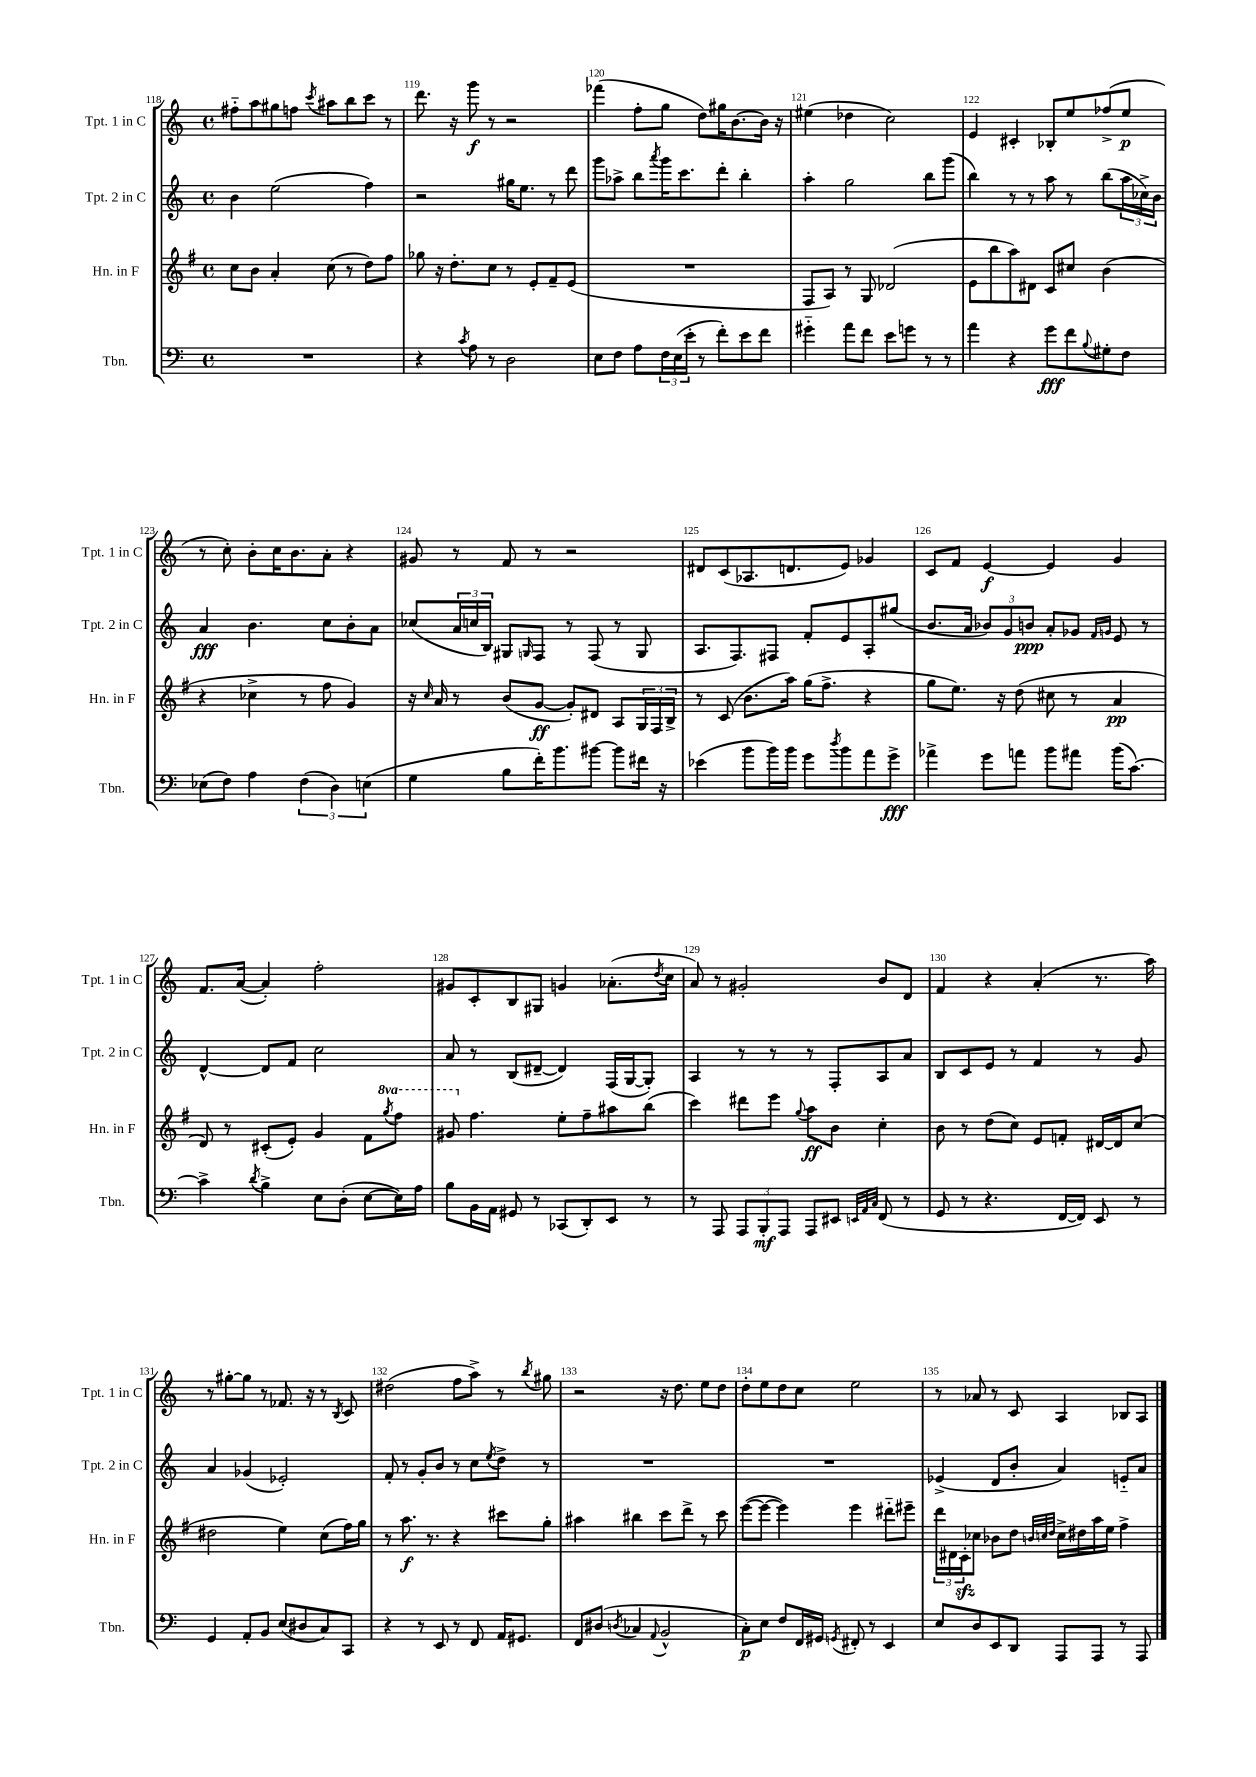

**kern	**kern	**kern	**kern
*staff4	*staff3	*staff2	*staff1
*clefF4	*clefG2	*clefG2	*clefG2
*k[]	*k[f#]	*k[]	*k[]
*M4/4	*M4/4	*M4/4	*M4/4
*met(c)	*met(c)	*met(c)	*met(c)
1r	8cc\L	4b\	8ff#'~\L
.	8b\J	.	8aa\
.	4a'/	(2ee\	8gg#\
.	.	.	8ff\J
.	.	.	8qccc/
.	(8cc\	.	8aa#\L
.	8r	.	8bb\
.	8dd\L)	4ff\)	8ccc\J
.	8ff#\J	.	8r
=	=	=	=
4r	8gg-\	2r	8.ddd\
.	16r	.	.
.	8.dd'\L	.	16r
8qc/	.	.	.
8A\	.	.	8ggg\
8r	8cc\J	.	8r
2D\	8r	16gg#\LK	2r
.	.	8.ee\J	.
.	8e'/L	.	.
.	8f#~/	8r	.
.	(8e/J	8ddd\	.
=	=	=	=
8E\L	1r	8ggg\L	(4fff-\
8F\J	.	8aa-^\J	.
8A\L	.	8bb\L	8ff'\L
.	.	8qaaa/	.
24F\L	.	16ggg\K	8gg\J
(24E\	.	.	.
.	.	8.ccc\	.
24e'\JJ	.	.	.
8r	.	.	8dd\L)
8f'\L)	.	8ddd'\J	16gg#\K
.	.	.	[8.b\
8e\	.	4bb'\	.
8f\J	.	.	16b\]Jk
.	.	.	16r
=	=	=	=
4g#'~\	8F#/L	4aa'\	(4ee#\
.	8A/J)	.	.
8a\L	8r	2gg\	4dd-\
8f\J	8G/	.	.
8e\L	(2d-/	.	2cc\)
8g\J	.	.	.
8r	.	8bb\L	.
8r	.	(8ggg\J	.
=	=	=	=
4a\	8e\L	4bb\)	4e/
.	8bb\	.	.
4r	8aa\)	8r	4c#'/
.	8d#\J	8r	.
8g\L	8c/L	8aa\	8B-'/L
8f\	8cc#/J	8r	8ee/
8qqB/	.	.	.
8G#'\	(4b\	(8bb\L	(8ff-^/
8F\J	.	24aa\L	8ee/J
.	.	24cc-^\)	.
.	.	24b\JJ	.
=	=	=	=
(8E-\L	4r	4a/	8r
8F\J)	.	.	8cc'\)
4A\	4cc-^\	4.b\	8b'\L
.	.	.	16cc\K
.	.	.	8.b\
(6F\	8r	.	.
.	8ff#\	8cc\L	8a'\J
6D\)	.	.	.
.	4g/)	8b'\	4r
(6E\	.	.	.
.	.	8a\J	.
=	=	=	=
4G\	16r	(8cc-/L	8g#/
.	16qqcc/	.	.
.	16a/	.	.
.	8r	24a/L	8r
.	.	24cc/	.
.	.	24B/JJ)	.
8B\L	(8b/L	8G#/L	8f/
.	.	16qqG/	.
16f'\K)	[8g/J	8F/J	8r
8.b\	.	.	.
.	8g'/]L)	8r	2r
[8b#\J	8d#/J	(8F/	.
8b#\]L	8A/L	8r	.
16f#\Jk	24G/L	8G/	.
.	24F#/	.	.
16r	.	.	.
.	24B^/JJ	.	.
=	=	=	=
(4e-\	8r	8.A/L	8d#/L
.	(8c/	.	(8c/
.	.	8.F/)	.
8b\L	8.b\L	.	8.A-/
16b\L)	.	8F#/J	.
16b\JJ	16aa\Jk)	.	8.d/
8g\L	(16gg\LK	8f'/L	.
.	8.ff#^\J	.	.
8qdd/	.	.	.
8b\	.	8e/	8e/J)
8a\	4r	8A'/	4g-/
8g^\J	.	(8gg#/J	.
=	=	=	=
4a-^\	8gg\L	8.b/L	8c/L
.	8.ee\J)	.	8f/J
.	.	16a/Jk	.
8g\L	.	12b-/L)	[4e/
.	16r	.	.
.	.	12g/	.
8a\J	(8dd\	.	.
.	.	12b/J	.
8b\L	8cc#\	8a'/L	4e/]
8a#\J	8r	8g-/J	.
.	.	16qqf/LL	.
.	.	16qqg/JJ	.
(16b\LK	4a/	8e/	4g/
[8.c\J)	.	.	.
.	.	8r	.
=	=	=	=
4c^\]	8d/)	[4d^^/	8.f/L
.	8r	.	.
.	.	.	([16a/Jk
8qd/	.	.	.
4B^\	(8c#'/L	8d/]L	4a'/])
.	8e'/J)	8f/J	.
8E\L	4g/	2cc\	2ff'\
(8D'\J	.	.	.
[8E\L	8f#\L	.	.
.	8qggg/	.	.
16E\]L)	8fff#\J	.	.
16A\JJ	.	.	.
=	=	=	=
8B\L	8gg#/	8a/	8g#/L
16BB\L	4.ff#\	8r	8c'/
16AA\JJ	.	.	.
8GG#/	.	(8B/L	8B/
8r	.	[8d#~/J	8G#/J
(8CC-/L	8ee'\L	4d#/])	4g/
8DD'/)	8ff#~\	.	.
8EE/J	8aa#\	(16F/LL	(8.a-'\L
.	.	[16G/J	.
8r	(8bb\J	8G'/]J)	.
.	.	.	8qdd/
.	.	.	16cc\Jk
=	=	=	=
8r	4ccc\)	4A/	8a/)
8AAA/	.	.	8r
12AAA/L	8ddd#\L	8r	2g#'/
12BBB'/	.	.	.
.	8eee\J	8r	.
12AAA/J	.	.	.
.	8qqgg/	.	.
8AAA/L	8aa\L	8r	.
8EE#/J	8b\J	8F'/L	.
32qqEE/LLL	.	.	.
32qqAA/	.	.	.
32qqC/JJJ	.	.	.
(8FF/	4cc'\	8A/	8b/L
8r	.	8a/J	8d/J
=	=	=	=
8GG/	8b\	8B/L	4f/
8r	8r	8c/	.
4.r	(8dd\L	8e/J	4r
.	8cc\J)	8r	.
.	8e/L	4f/	(4a'/
[16FF/LL	8f'/J	.	.
16FF/]JJ)	.	.	.
8EE/	[16d#/LL	8r	8.r
.	16d#/]J	.	.
8r	(8cc/J	8g/	.
.	.	.	16aa\)
=	=	=	=
4GG/	2dd#\	4a/	8r
.	.	.	[8gg#'\L
8AA'/L	.	(4g-/	8gg#\]J
8BB/J	.	.	8r
(8E/L	4ee\)	2e-'/)	8.f-/
8D#/	.	.	.
.	.	.	16r
8C/)	(8cc\L	.	8r
.	.	.	8qB/
8CC/J	16ff#\L)	.	8c/
.	16gg\JJ	.	.
=	=	=	=
4r	8r	8f'/	(2dd#\
.	8.aa\	8r	.
8r	.	8g'/L	.
.	8.r	.	.
8EE/	.	8b/J	.
8r	4r	8r	8ff\L
8FF/	.	8cc\L	8aa^\J)
.	.	8qee/	.
16AA/LK	8ccc#\L	8dd^\J	8r
8.GG#/J	.	.	.
.	.	.	8qbb/
.	8gg'\J	8r	8gg#\
=	=	=	=
8FF/L	4aa#\	1r	2r
(8D#/J	.	.	.
8qD/	.	.	.
4C-/	4bb#\	.	.
8qqAA/	.	.	.
2BB^^/	8ccc\L	.	16r
.	.	.	8.dd\
.	8ddd^\J	.	.
.	8r	.	8ee\L
.	8ccc\	.	8dd\J
=	=	=	=
8C'\L)	([8eee\L	1r	8dd'\L
8E\J	8eee\_J	.	8ee\
8F/L	4eee\])	.	8dd\
16FF/L	.	.	8cc\J
16GG#/JJ	.	.	.
8qGG/	.	.	.
8FF#'/	4eee\	.	2ee\
8r	.	.	.
4EE/	8ddd#'~\L	.	.
.	8eee#~\J	.	.
=	=	=	=
8E/L	24ddd\LL	(4e-^/	8r
.	24d#\	.	.
.	24c'\J	.	.
8D/	8cc-\J	.	8a-/
8EE/	8b-\L	8d/L	8r
8DD/J	8dd\J	8b'/J	8c/
.	32qqb/LLL	.	.
.	32qqcc/	.	.
.	32qqdd/JJJ	.	.
8AAA/L	16cc^\LL	4a/)	4A/
.	16dd#\	.	.
8AAA/J	16aa\	.	.
.	16ee\JJ	.	.
8r	4ff#^\	8e'~/L	8B-/L
8AAA/	.	8a/J	8A/J
==	==	==	==
*-	*-	*-	*-
